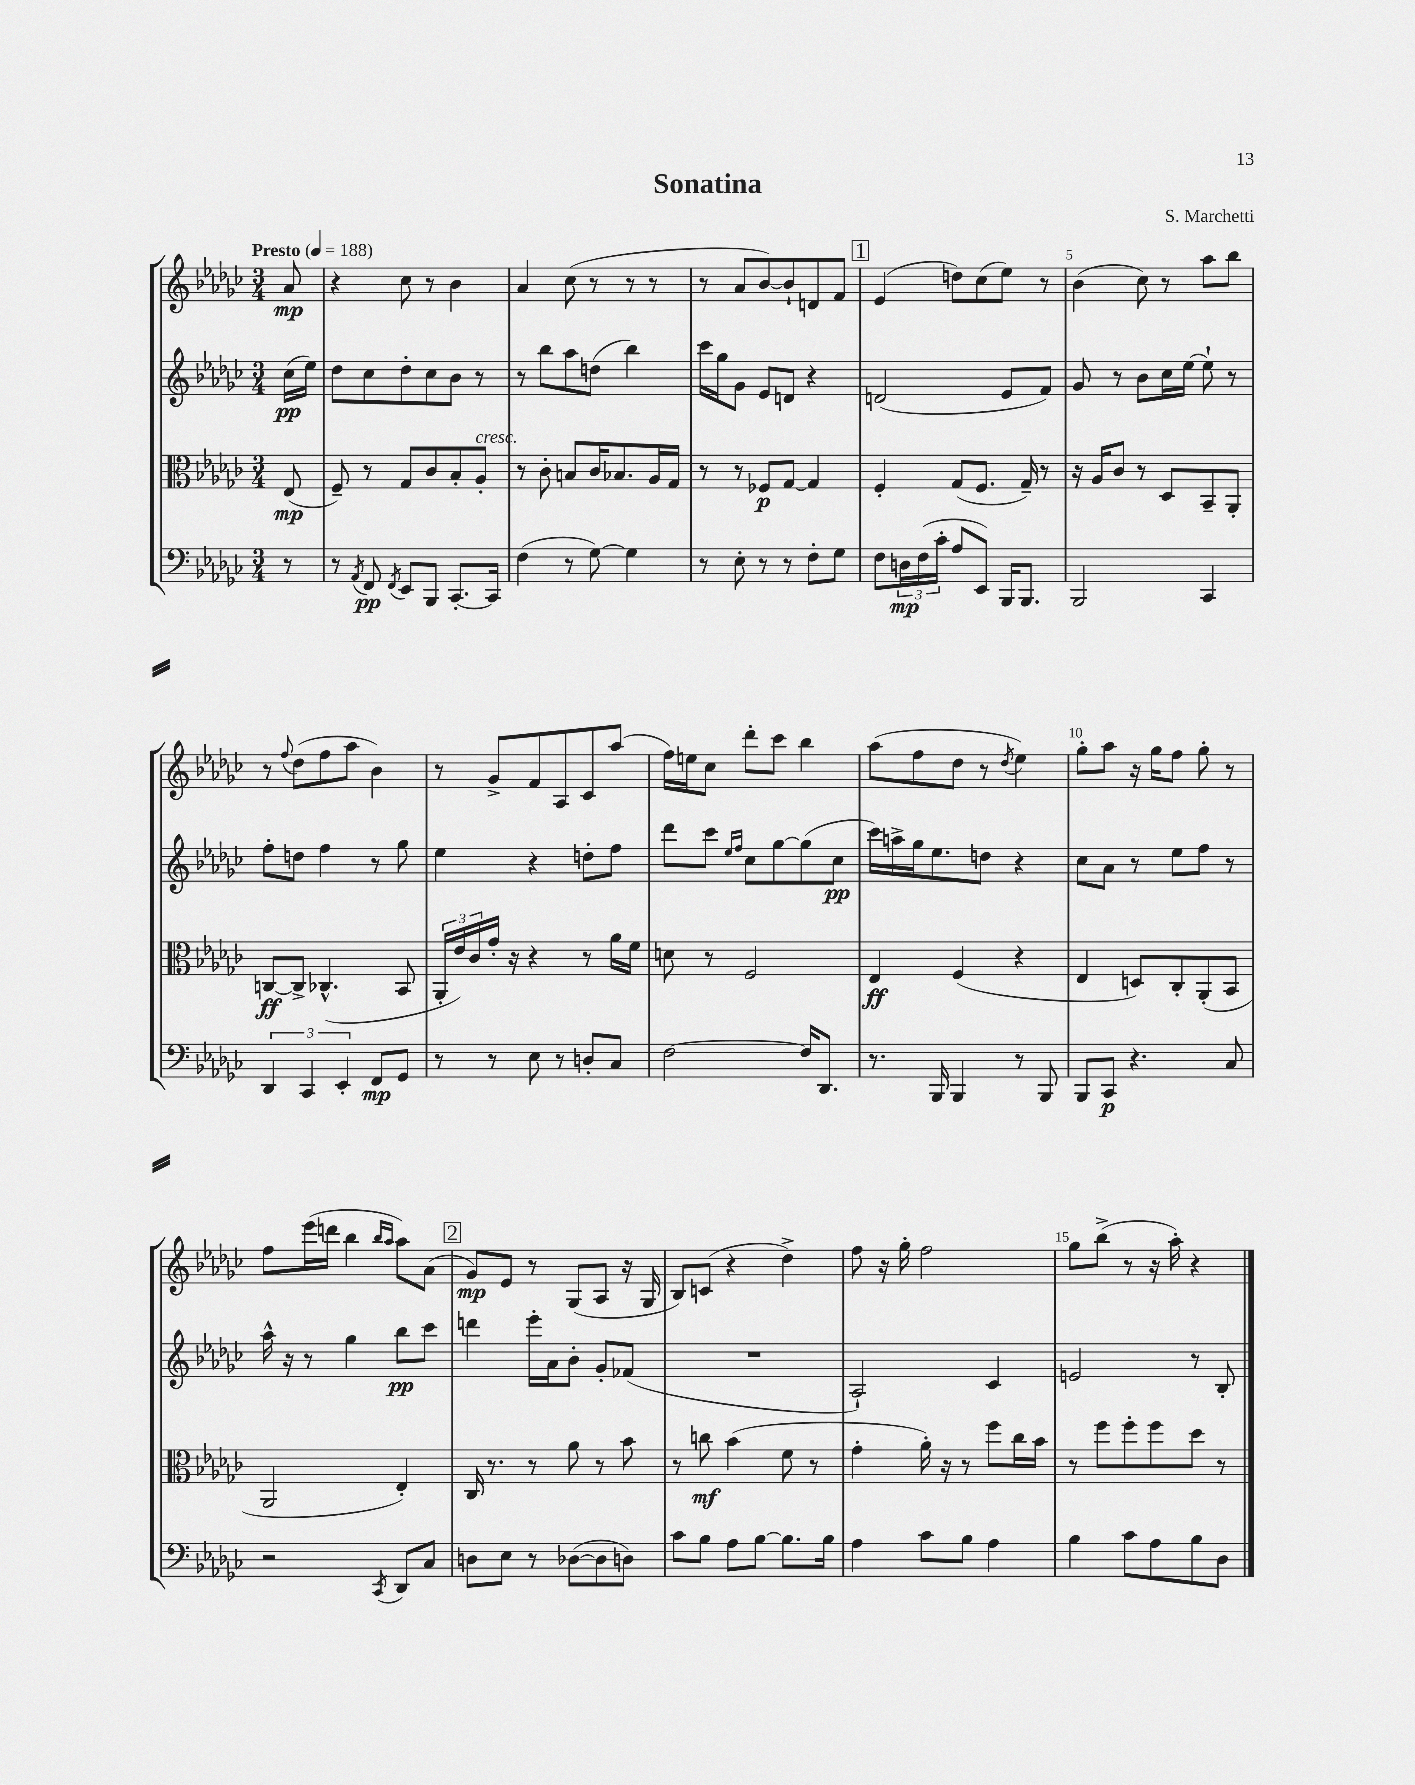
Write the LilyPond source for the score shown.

\header { title = "Sonatina" composer = "S. Marchetti" }
<<
\new StaffGroup <<
\new Staff = "s0" {
    \clef treble \key ges \major \numericTimeSignature \time 3/4 \partial 8 \tempo "Presto" 4 = 188
    aes'8\mp |
    r4 ces''8 r8 bes'4 |
    aes'4 ces''8( r8 r8 r8 |
    r8 aes'8 bes'8~) bes'8-! d'8 f'8 |
    \mark \markup { \box "1" } ees'4( d''8) ces''8( ees''8) r8 |
    bes'4( ces''8) r8 aes''8 bes''8 |
    r8 \appoggiatura { f''8 } des''8( f''8 aes''8 bes'4) |
    r8 ges'8-> f'8 aes8 ces'8 aes''8( |
    f''16) e''16 ces''8 des'''8-. ces'''8 bes''4 |
    aes''8( f''8 des''8 r8 \acciaccatura { des''8 } ees''4) |
    ges''8-. aes''8 r16 ges''16 f''8 ges''8-. r8 |
    f''8 ees'''16( d'''16 bes''4 \grace { bes''16 aes''16 } aes''8) aes'8( |
    \mark \markup { \box "2" } ges'8\mp) ees'8 r8 ges8( aes8 r16 ges16 |
    bes8) c'8( r4 des''4->) |
    f''8 r16 ges''16-. f''2 |
    ges''8 bes''8->( r8 r16 aes''16-.) r4 \bar "|." |
}
\new Staff = "s1" {
    \clef treble \key ges \major \numericTimeSignature \time 3/4 \partial 8
    ces''16\pp( ees''16) |
    des''8 ces''8 des''8-. ces''8 bes'8 r8 |
    r8 bes''8 aes''8 d''8( bes''4) |
    ces'''16 ges''16 ges'8 ees'8 d'8 r4 |
    \mark \markup { \box "1" } d'2( ees'8 f'8) |
    ges'8 r8 bes'8 ces''16 ees''16~ ees''8-! r8 |
    f''8-. d''8 f''4 r8 ges''8 |
    ees''4 r4 d''8-. f''8 |
    des'''8 ces'''8 \grace { ees''16 f''16 } ces''8 ges''8~ ges''8( ces''8\pp |
    ces'''16) a''16-> ges''16 ees''8. d''8 r4 |
    ces''8 aes'8 r8 ees''8 f''8 r8 |
    aes''16-^ r16 r8 ges''4 bes''8\pp ces'''8 |
    \mark \markup { \box "2" } d'''4 ees'''16-. aes'16 bes'8-. ges'8-. fes'8( |
    R2. |
    aes2-!) ces'4 |
    e'2 r8 bes8-. \bar "|." |
}
\new Staff = "s2" {
    \clef alto \key ges \major \numericTimeSignature \time 3/4 \partial 8
    ees8\mp( |
    f8--) r8 ges8 ces'8 bes8-. aes8-.^\markup { \italic "cresc." } |
    r8 ces'8-. b8 ces'16 bes8. aes16 ges16 |
    r8 r8 fes8\p ges8~ ges4 |
    \mark \markup { \box "1" } f4-. ges8( f8. ges16--) r8 |
    r16 aes16 ces'8 r8 des8 bes,8-- aes,8-. |
    c8~\ff c8-> ces4.-^( bes,8 |
    \tuplet 3/2 { aes,16-. ees'16) ces'16 } ges'16-. r16 r4 r8 aes'16 f'16 |
    d'8 r8 f2 |
    ees4\ff f4( r4 |
    ees4 d8) ces8-. aes,8-.( bes,8 |
    aes,2 ees4-.) |
    \mark \markup { \box "2" } ces16 r8. r8 aes'8 r8 bes'8 |
    r8 c''8\mf bes'4( f'8 r8 |
    ges'4-. aes'16-.) r16 r8 f''8 ces''16 bes'16 |
    r8 f''8 f''8-. f''8 des''8 r8 \bar "|." |
}
\new Staff = "s3" {
    \clef bass \key ges \major \numericTimeSignature \time 3/4 \partial 8
    r8 |
    r8 \acciaccatura { aes,8 } f,8\pp \acciaccatura { f,8 } ees,8 bes,,8 ces,8.~-. ces,16 |
    f4( r8 ges8~) ges4 |
    r8 ees8-. r8 r8 f8-. ges8 |
    \mark \markup { \box "1" } f8 \tuplet 3/2 { d16\mp f16( ces'16-. } aes8 ees,8) bes,,16 bes,,8. |
    bes,,2 ces,4 |
    \tuplet 3/2 { des,4 ces,4 ees,4-. } f,8\mp ges,8 |
    r8 r8 ees8 r8 d8-. ces8 |
    f2~ f16 des,8. |
    r8. bes,,16 bes,,4 r8 bes,,8 |
    bes,,8 ces,8\p r4. ces8 |
    r2 \acciaccatura { ces,8 } des,8 ces8 |
    \mark \markup { \box "2" } d8 ees8 r8 des8~( des8 d8) |
    ces'8 bes8 aes8 bes8~ bes8. bes16 |
    aes4 ces'8 bes8 aes4 |
    bes4 ces'8 aes8 bes8 des8 \bar "|." |
}
>>
>>
\layout { \context { \Score \override BarNumber.break-visibility = ##(#f #t #t) barNumberVisibility = #(every-nth-bar-number-visible 5) } }
